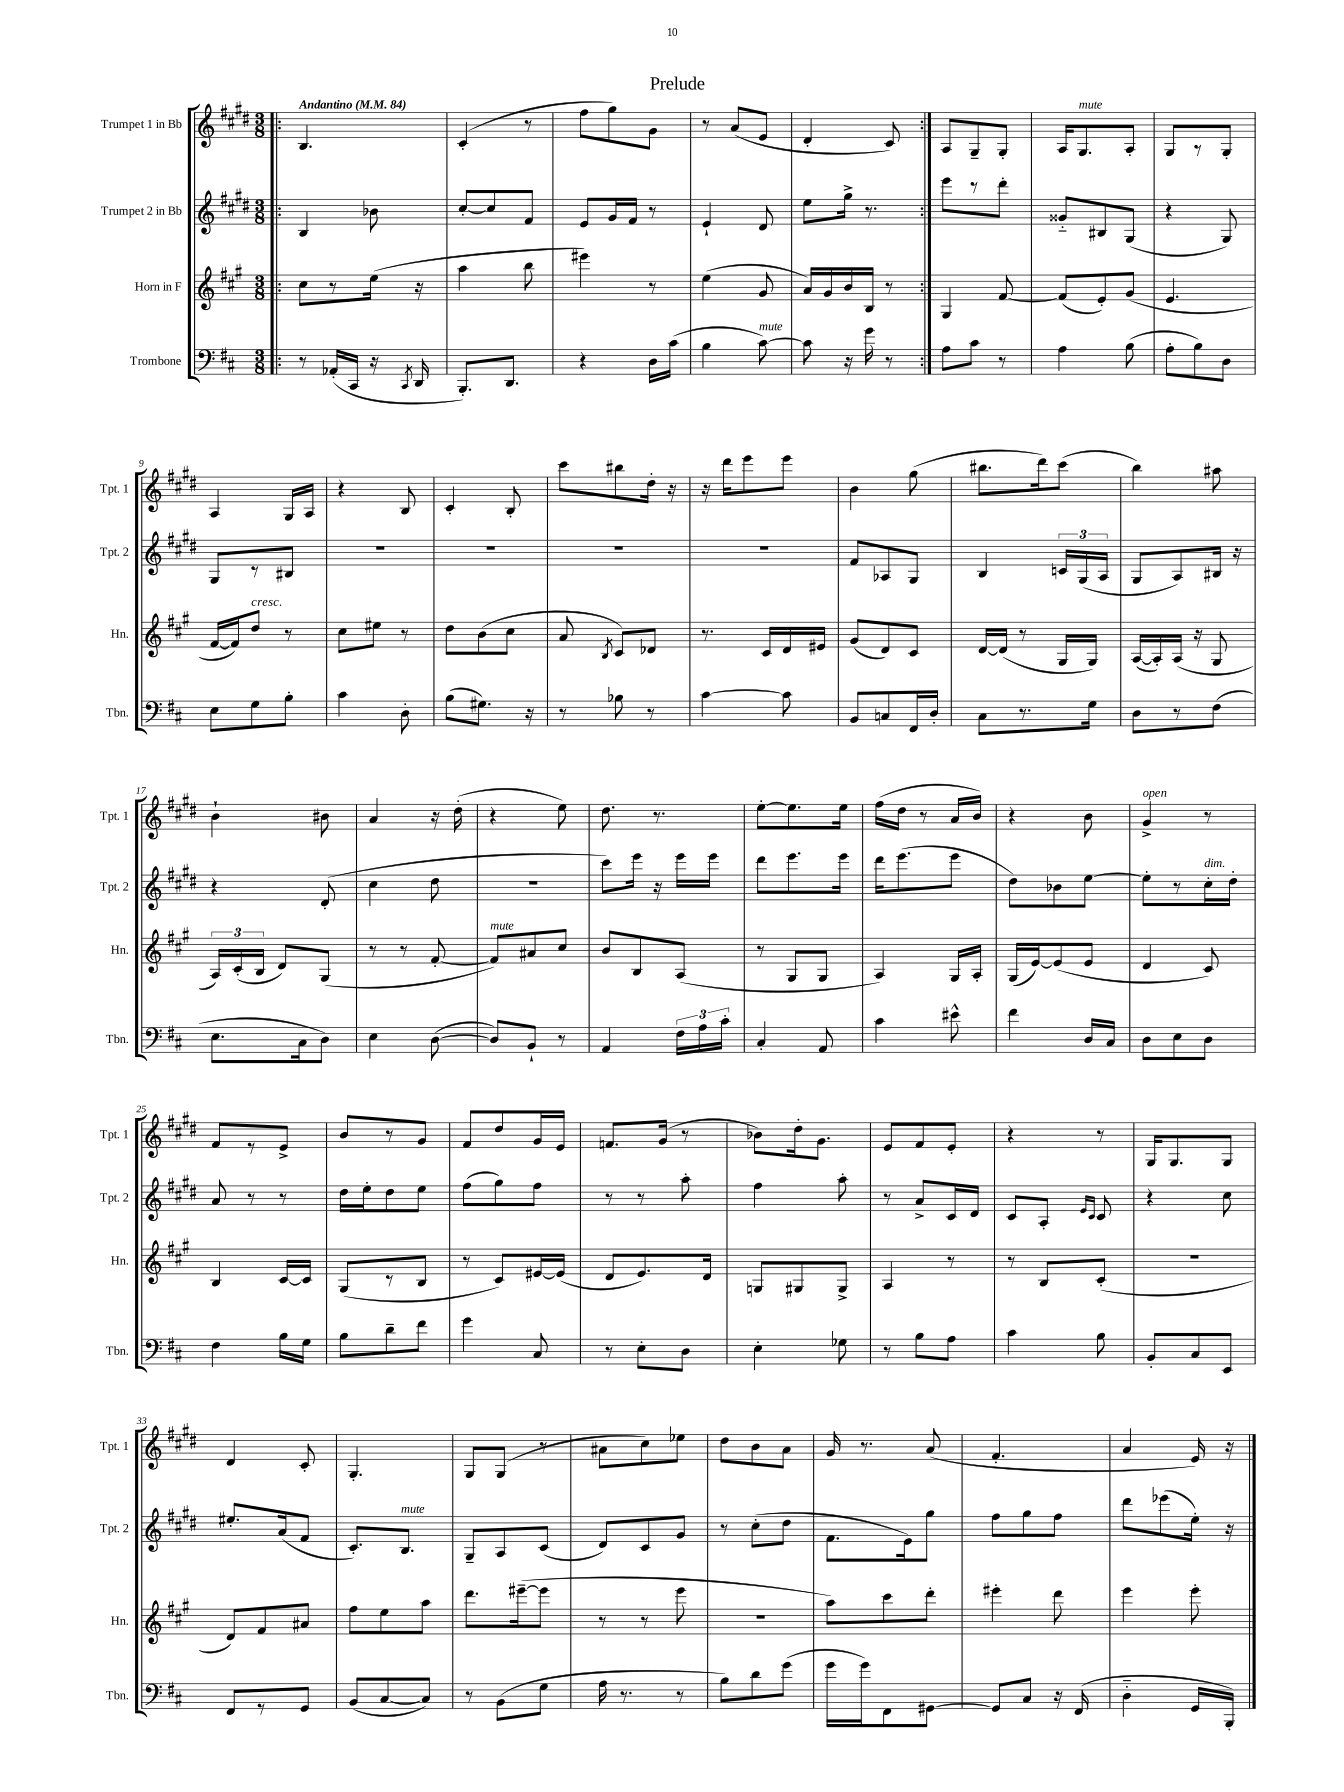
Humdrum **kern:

**kern	**kern	**kern	**kern
*staff4	*staff3	*staff2	*staff1
*clefF4	*clefG2	*clefG2	*clefG2
*k[f#c#]	*k[f#c#g#]	*k[f#c#g#d#]	*k[f#c#g#d#]
*M3/8	*M3/8	*M3/8	*M3/8
*MM84	*MM84	*MM84	*MM84
=!|:	=!|:	=!|:	=!|:
8r	8cc#	4B	4.B
(16AA-'	8r	.	.
16CC#	.	.	.
16r	(16ee	8b-	.
8qCC#	.	.	.
16DD	16r	.	.
=	=	=	=
8.BBB')	4aa	[8cc#'	(4c#'
.	.	8cc#]	.
8.DD	.	.	.
.	8bb	8f#	8r
=	=	=	=
4r	4eee#)	8e	8ff#
.	.	16g#	8gg#)
.	.	16f#	.
16D	8r	8r	8g#
(16c#	.	.	.
=	=	=	=
4B	(4ee	4e`	8r
.	.	.	(8a
[8c#)	8g#	8d#	8e
=	=	=	=
8c#]	16a)	8ee	4d#'
.	16g#	.	.
16r	16b	16gg#^	.
16g	16B	8.r	.
8r	8r	.	8c#)
=:|!	=:|!	=:|!	=:|!
8A	4G#	8eee	8A
8c#	.	8r	8G#~
8r	[8f#	8ddd#'	8G#'
=	=	=	=
4A	(8f#]	8g##'~	16A
.	.	.	8.G#
.	8e')	8B#	.
(8B	(8g#	(8G#	8A'
=	=	=	=
8A'	4.e	4r	8G#
8B)	.	.	8r
8D	.	8G#)	8G#'
=	=	=	=
8E	[16f#	8G#	4A
.	16f#])	.	.
8G	8dd	8r	.
8B'	8r	8B#	16G#
.	.	.	16A
=	=	=	=
4c#	8cc#	4.r	4r
.	8ee#	.	.
8D'	8r	.	8B
=	=	=	=
(8B	8dd	4.r	4c#'
8.G#)	(8b	.	.
.	8cc#	.	8B'
16r	.	.	.
=	=	=	=
8r	8a	4.r	8ccc#
.	8qB	.	.
8B-	8c#)	.	8bb#
8r	8d-	.	16dd#'
.	.	.	16r
=	=	=	=
[4c#	8.r	4.r	16r
.	.	.	16ddd#
.	.	.	8eee
.	16c#	.	.
8c#]	16d	.	8eee
.	16e#	.	.
=	=	=	=
8BB	(8g#	8f#	4b
8C	8d)	8A-	.
16FF#	8c#	8G#	(8gg#
16D'	.	.	.
=	=	=	=
8C#	[16d	4B	8.bb#
.	(16d]	.	.
8.r	8r	.	.
.	.	.	16ddd#)
.	16G#	24c	(8ccc#
.	.	(24G#	.
16G	16G#)	.	.
.	.	24A	.
=	=	=	=
8D	([16A	8G#	4bb)
.	16A'])	.	.
8r	(16A	8A)	.
.	16r	.	.
(8F#	8G#	16B#	8aa#
.	.	16r	.
=	=	=	=
8.E	24A)	4r	4b`
.	(24c#'	.	.
.	24B	.	.
.	8d)	.	.
16C#	.	.	.
8D)	(8G#	(8d#'	8b#
=	=	=	=
4E	8r	4cc#	4a
.	8r	.	.
([8D	[8f#'	8dd#	16r
.	.	.	(16dd#'
=	=	=	=
8D])	8f#])	4.r	4r
8BB`	8a#	.	.
8r	8cc#	.	8ee)
=	=	=	=
4AA	8b	8ccc#)	8.dd#
.	8B	16eee	.
.	.	16r	8.r
24F#	(8A	16eee	.
24A	.	.	.
.	.	16eee	.
24c#'	.	.	.
=	=	=	=
4C#'	8r	8ddd#	[8ee'
.	8G#	8.eee	8.ee]
8AA	8G#	.	.
.	.	16eee	16ee
=	=	=	=
4c#	4A)	16ddd#	(16ff#
.	.	(8.eee	16dd#
.	.	.	8r
8e#^^	16G#	8eee	16a
.	16A'	.	16b)
=	=	=	=
4f#	(16G#	8dd#)	4r
.	[16e)	.	.
.	(8e]	8b-	.
16D	8e	[8ee	8b
16C#	.	.	.
=	=	=	=
8D	4d	8ee']	4g#^
8E	.	8r	.
8D	8c#)	16cc#'	8r
.	.	16dd#'	.
=	=	=	=
4F#	4B	8a	8f#
.	.	8r	8r
16B	[16c#	8r	8e^
16G	16c#]	.	.
=	=	=	=
8B	(8G#	16dd#	8b
.	.	16ee'	.
8d~	8r	8dd#	8r
8f#	8B	8ee	8g#
=	=	=	=
4g	8r	(8ff#	8f#
.	8c#)	8gg#)	8dd#
8C#	[16e#	8ff#	16g#
.	(16e#]	.	16e
=	=	=	=
8r	8d	8r	8.f
8E'	8.e)	8r	.
.	.	.	(16g#
8D	.	8aa'	8r
.	16d	.	.
=	=	=	=
4E'	8G	4ff#	8b-)
.	8G#	.	16dd#'
.	.	.	8.g#
8G-	8G#^	8aa'	.
=	=	=	=
8r	4A	8r	8e
8B	.	8a^	8f#
8A	8r	16c#	8e'
.	.	16d#	.
=	=	=	=
4c#	8r	8c#	4r
.	8B	8A'	.
.	.	16qqe	.
.	.	16qqc#	.
8B	(8c#'	8c#	8r
=	=	=	=
8BB'	4.r	4r	16G#
.	.	.	8.G#
8C#	.	.	.
8EE	.	8cc#	8G#
=	=	=	=
8FF#	8d)	8.ee#'	4d#
8r	8f#	.	.
.	.	(16a	.
8GG	8a#	8f#	8c#'
=	=	=	=
(8BB	8ff#	8.c#')	4.G#'
[8C#	8ee	.	.
.	.	8.B	.
8C#])	8aa	.	.
=	=	=	=
8r	8.ddd	8G#~	8G#
(8BB	.	8A	(8G#
.	([16eee#~	.	.
8G	8eee#]	(8c#	8r
=	=	=	=
16A	8r	8d#)	8a#
8.r	.	.	.
.	8r	8c#	8cc#)
8r	8eee	8g#	8ee-
=	=	=	=
8B)	4.r	8r	8dd#
8d	.	(8cc#'	8b
(8g	.	8dd#	8a
=	=	=	=
16g	8aa)	8.f#	16g#
16g)	.	.	8.r
8FF#	8ccc#	.	.
.	.	16e)	.
[8GG#	8ddd'	8gg#	(8a
=	=	=	=
8GG#]	4eee#'	8ff#	4.f#'
8C#	.	8gg#	.
16r	8ddd	8ff#	.
(16FF#	.	.	.
=	=	=	=
4D'~	4eee	8ddd#	4a
.	.	(8eee-	.
16GG	8eee'	16ee')	16e)
16BBB')	.	16r	16r
==	==	==	==
*-	*-	*-	*-
